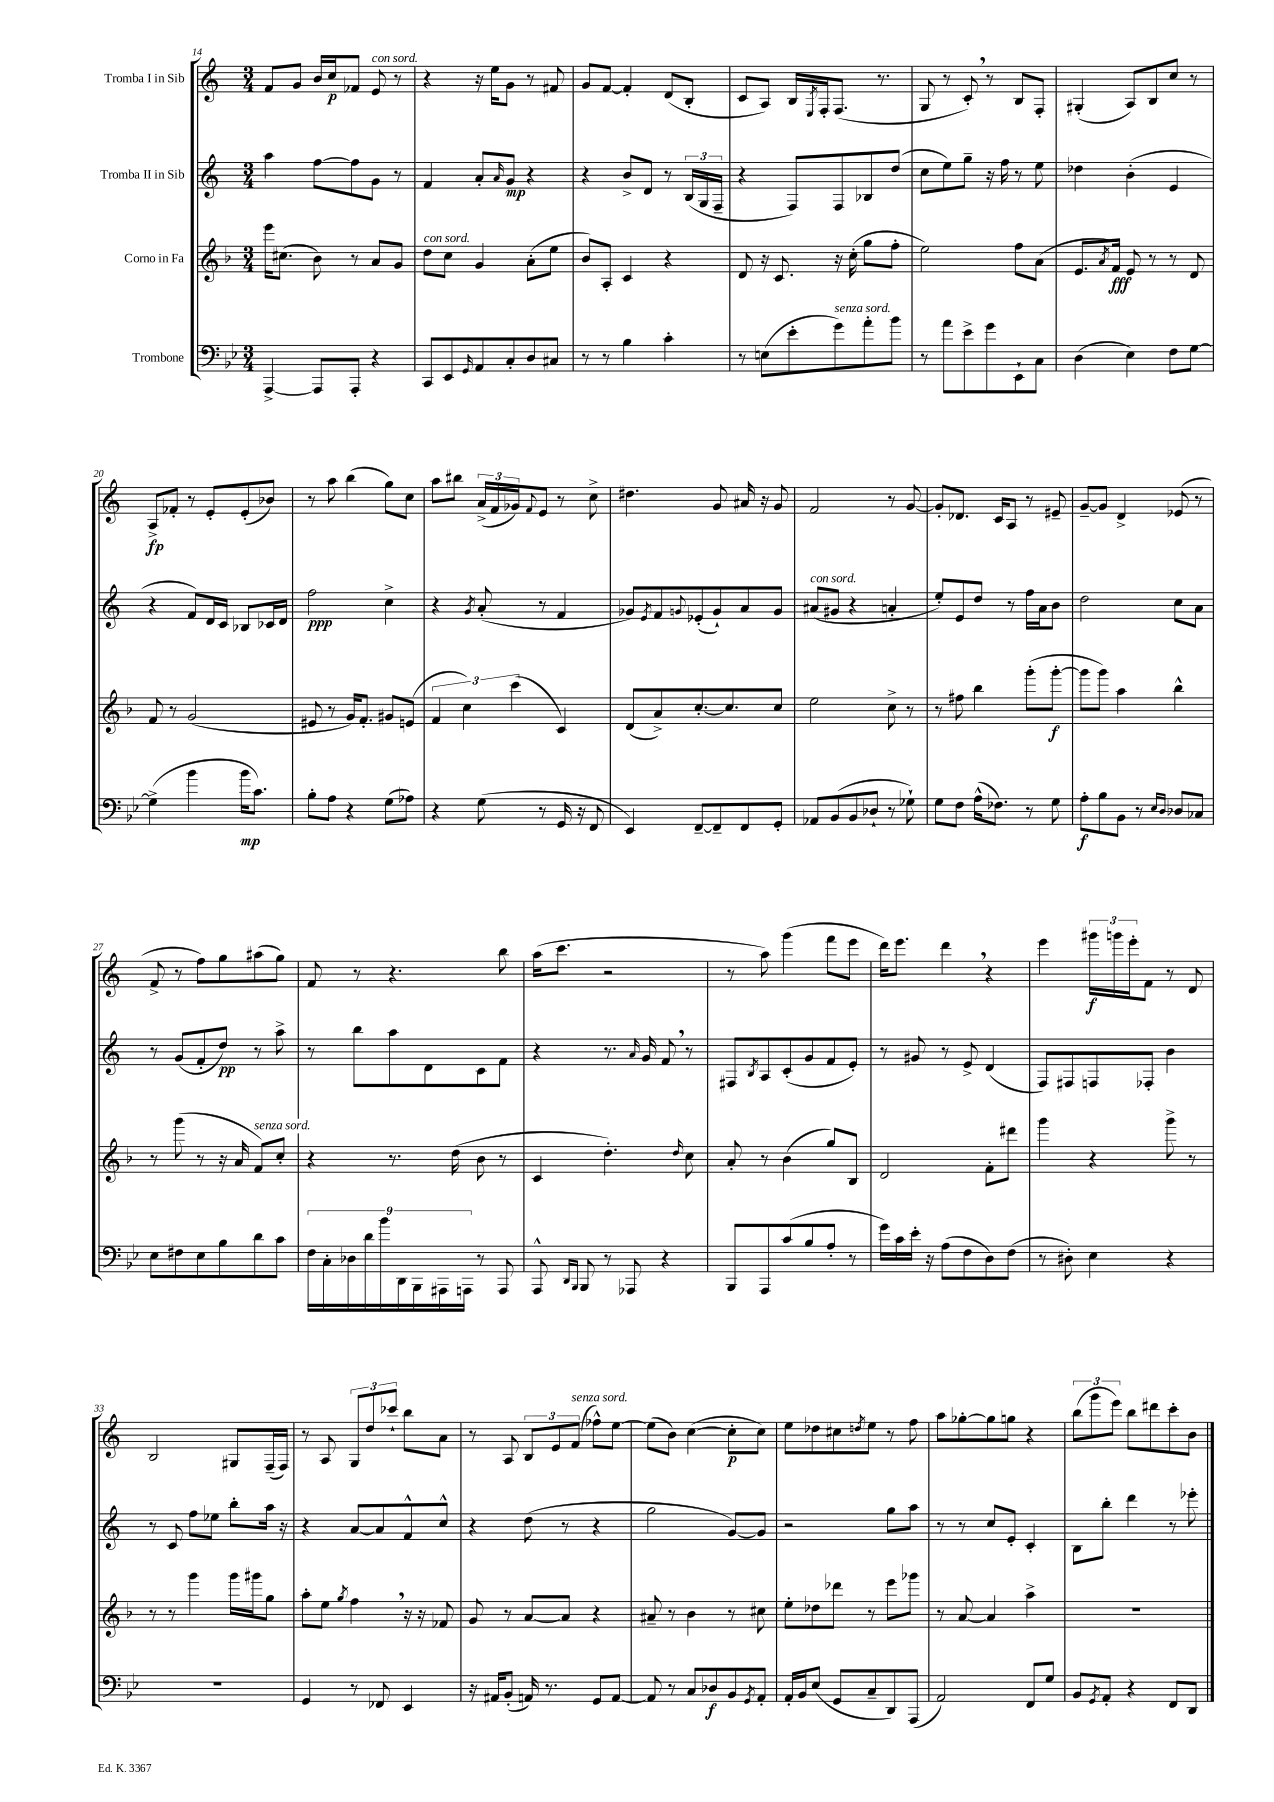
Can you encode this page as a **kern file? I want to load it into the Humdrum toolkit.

**kern	**kern	**kern	**kern
*staff4	*staff3	*staff2	*staff1
*clefF4	*clefG2	*clefG2	*clefG2
*k[b-e-]	*k[b-]	*k[]	*k[]
*M3/4	*M3/4	*M3/4	*M3/4
[4AAA^	16eee	4aa	8f
.	(8.cc#	.	.
.	.	.	8g
8AAA]	8b-)	[8ff	16b
.	.	.	16cc
8AAA'	8r	8ff]	8f-
4r	8a	8g	8e
.	8g	8r	8r
=	=	=	=
8CC	8dd	4f	4r
8EE-	8cc	.	.
16qqGG	.	.	.
8AA	4g	8a'	16r
.	.	.	16ee
.	.	16qqa	.
8C'	.	8g	8g
8D	(8a'	4r	8r
8C#	8ee	.	8f#
=	=	=	=
8r	8b-)	4r	8g
8r	8A'	.	[8f
4B-	4c	8b^	4f']
.	.	8d	.
4c'	4r	8r	(8d
.	.	(24B	8B'
.	.	24G	.
.	.	24F~	.
=	=	=	=
8r	8d	4r	8c
(8E	16r	.	8A)
.	8.c	.	.
8e-'	.	8F)	16B
.	.	.	8qE
.	.	.	16F'
8g)	16r	8F	(8.F
.	(16cc'	.	.
8a'	8gg	8B-	.
.	.	.	8.r
8b-	8ff'	(8dd	.
=	=	=	=
8r	2ee)	8cc	8G
8a	.	8ee)	8r
8e-^	.	8gg~	8c')
8g	.	16r	8r
.	.	16ff	.
8EE-`	8ff	8r	8B
8C	(8a	8ee	8F'
=	=	=	=
(4D	8.e	4dd-	(4G#'
.	8qa	.	.
.	16f)	.	.
4E-)	8e	(4b'	8A)
.	8r	.	8B
8F	8r	4e	8cc
[8G	8d	.	8r
=	=	=	=
(4G^]	8f	4r	8A^
.	8r	.	8f-'
4b-	(2g	8f)	8r
.	.	16d	8e'
.	.	16c	.
16b-	.	8B-	(8e'
8.c)	.	.	.
.	.	16c-	8b-)
.	.	16d	.
=	=	=	=
8B-'	8e#	2ff	8r
8A	8r	.	8aa
4r	16g)	.	(4bb
.	8.f'	.	.
(8G	8g#	4cc^	8gg)
8A-)	(8e	.	8cc
=	=	=	=
4r	6f	4r	8aa
.	.	.	8bb#
.	6cc)	.	.
.	.	8qg	.
(8G	.	(8a'	(24a^
.	.	.	24f
.	(6ccc	.	24g-)
.	.	.	8qqf
8r	.	8r	8e
16GG	4c)	4f	8r
16r	.	.	.
8FF	.	.	8cc^
=	=	=	=
4EE-)	(8d	8g-)	4.dd#
.	.	8qe	.
.	8a^)	8f	.
.	.	8qqg	.
[8FF~	[8.cc'	(8e-'	.
8FF~]	.	8g`)	8g
.	8.cc]	.	.
8FF	.	8a	16a#
.	.	.	16r
8GG'	8cc	8g	8g
=	=	=	=
8AA-	2ee	(8a#	2f
(8BB-	.	8g#	.
8BB-	.	4r	.
8D-`	.	.	.
8r	8cc^	4a'	8r
8G-`)	8r	.	[8g
=	=	=	=
8G	8r	8ee')	8g']
8F	8ff#	8e	8.d-
(16A^^	4bb-	8dd	.
8.F-)	.	.	16c
.	.	8r	8A
8r	(8ggg'	16ff	8r
.	.	16a	.
8G	[8ggg'	8b	8e#~
=	=	=	=
8A'	8ggg]	2dd	[8g~
8B-	8ggg)	.	8g]
8BB-	4aa	.	4d^
8r	.	.	.
16qqE-	.	.	.
16qqD	.	.	.
8D-	4bb-^^	8cc	(8e-
8C-	.	8a	8r
=	=	=	=
8E-	8r	8r	8f^
8F#	(8ggg	(8g	8r
8E-	8r	8f'	8ff)
8B-	16r	8dd)	8gg
.	16a	.	.
8d	8f)	8r	(8aa#
8c	8cc'	8aa^	8gg)
=	=	=	=
18F	4r	8r	8f
18C'	.	.	.
18D-	.	.	.
.	.	8bb	8r
18d	.	.	.
18b-	.	.	.
.	8.r	8aa	4.r
18DD	.	.	.
18BBB-	.	.	.
.	.	8d	.
18AAA#	.	.	.
.	(16dd	.	.
18AAA	.	.	.
8r	8b-	8c	.
8AAA	8r	8f	8bb
=	=	=	=
8AAA^^	4c	4r	(16aa
.	.	.	8.ccc
16qqDD	.	.	.
16qqBBB-	.	.	.
8BBB-	.	.	.
8r	4.dd')	8.r	2r
8AAA-	.	.	.
.	.	16qqa	.
.	.	16g	.
4r	.	8f	.
.	16qqdd	.	.
.	8cc	8r	.
=	=	=	=
8BBB-	8a'	8F#	8r
.	.	8qB	.
8AAA	8r	8A	8aa)
(8c	(4b-	(8c'	(4ggg
8B-	.	8g	.
8A'	8gg)	8f	8fff
8r	8B-	8e')	8eee
=	=	=	=
16g)	2d	8r	16ddd)
16c	.	.	8.eee
16e-'	.	8g#	.
16r	.	.	.
(8A	.	8r	4ddd
8F	.	8e^	.
8D)	8f'	(4d	4r
(8F	8ddd#	.	.
=	=	=	=
8r	4ggg	8F)	4eee
8D#')	.	8F#	.
4E-	4r	8F	24ggg#
.	.	.	24ggg
.	.	.	24eee'
.	.	8F-'	8f
4r	8ggg^	4b	8r
.	8r	.	8d
=	=	=	=
2.r	8r	8r	2B
.	8r	8c	.
.	4ggg	8ff	.
.	.	8ee-	.
.	16ggg	8bb'	8G#
.	16ggg#	.	.
.	8gg	16aa	(16F~
.	.	16r	16F)
=	=	=	=
4GG	8aa'	4r	8r
.	8ee	.	8A
.	8qgg	.	.
8r	4ff	[8a	12G
.	.	.	12dd
8FF-	.	8a]	.
.	.	.	12ccc-`
4EE-	16r	8f^^	8bb
.	16r	.	.
.	8f-	8cc^^	8a
=	=	=	=
16r	8g	4r	8r
16AA#	.	.	.
(8BB-'	8r	.	8A
16AA)	[8a	(8dd	12B
8.r	.	.	.
.	.	.	12e
.	8a]	8r	.
.	.	.	(12f
8GG	4r	4r	8ff-^^)
[8AA	.	.	[8ee
=	=	=	=
8AA]	8a#~	2gg	(8ee]
8r	8r	.	8b)
8C	4b-	.	([4cc
8D-	.	.	.
8BB-	8r	[8g)	8cc']
8qGG	.	.	.
8AA'	8cc#	8g]	8cc)
=	=	=	=
16AA'	8ee'	2r	8ee
16BB-	.	.	.
(8E-	8dd-	.	8dd-
8GG	8ddd-	.	8cc#
.	.	.	8qdd
8C~	8r	.	8ee
8DD)	8eee	8gg	8r
(8AAA	8ggg-	8aa	8ff
=	=	=	=
2AA)	8r	8r	8aa
.	[8a	8r	[8gg-'
.	4a]	8cc	8gg-]
.	.	8e'	8gg
8FF	4aa^	4c'	4r
8G	.	.	.
=	=	=	=
8BB-	2.r	8B	(12bb
.	.	.	12ggg
8qGG	.	.	.
8AA'	.	8bb'	.
.	.	.	12eee)
4r	.	4ddd	8bb
.	.	.	8ddd#
8FF	.	8r	8ccc'
8DD	.	8eee-'	8b
==	==	==	==
*-	*-	*-	*-
